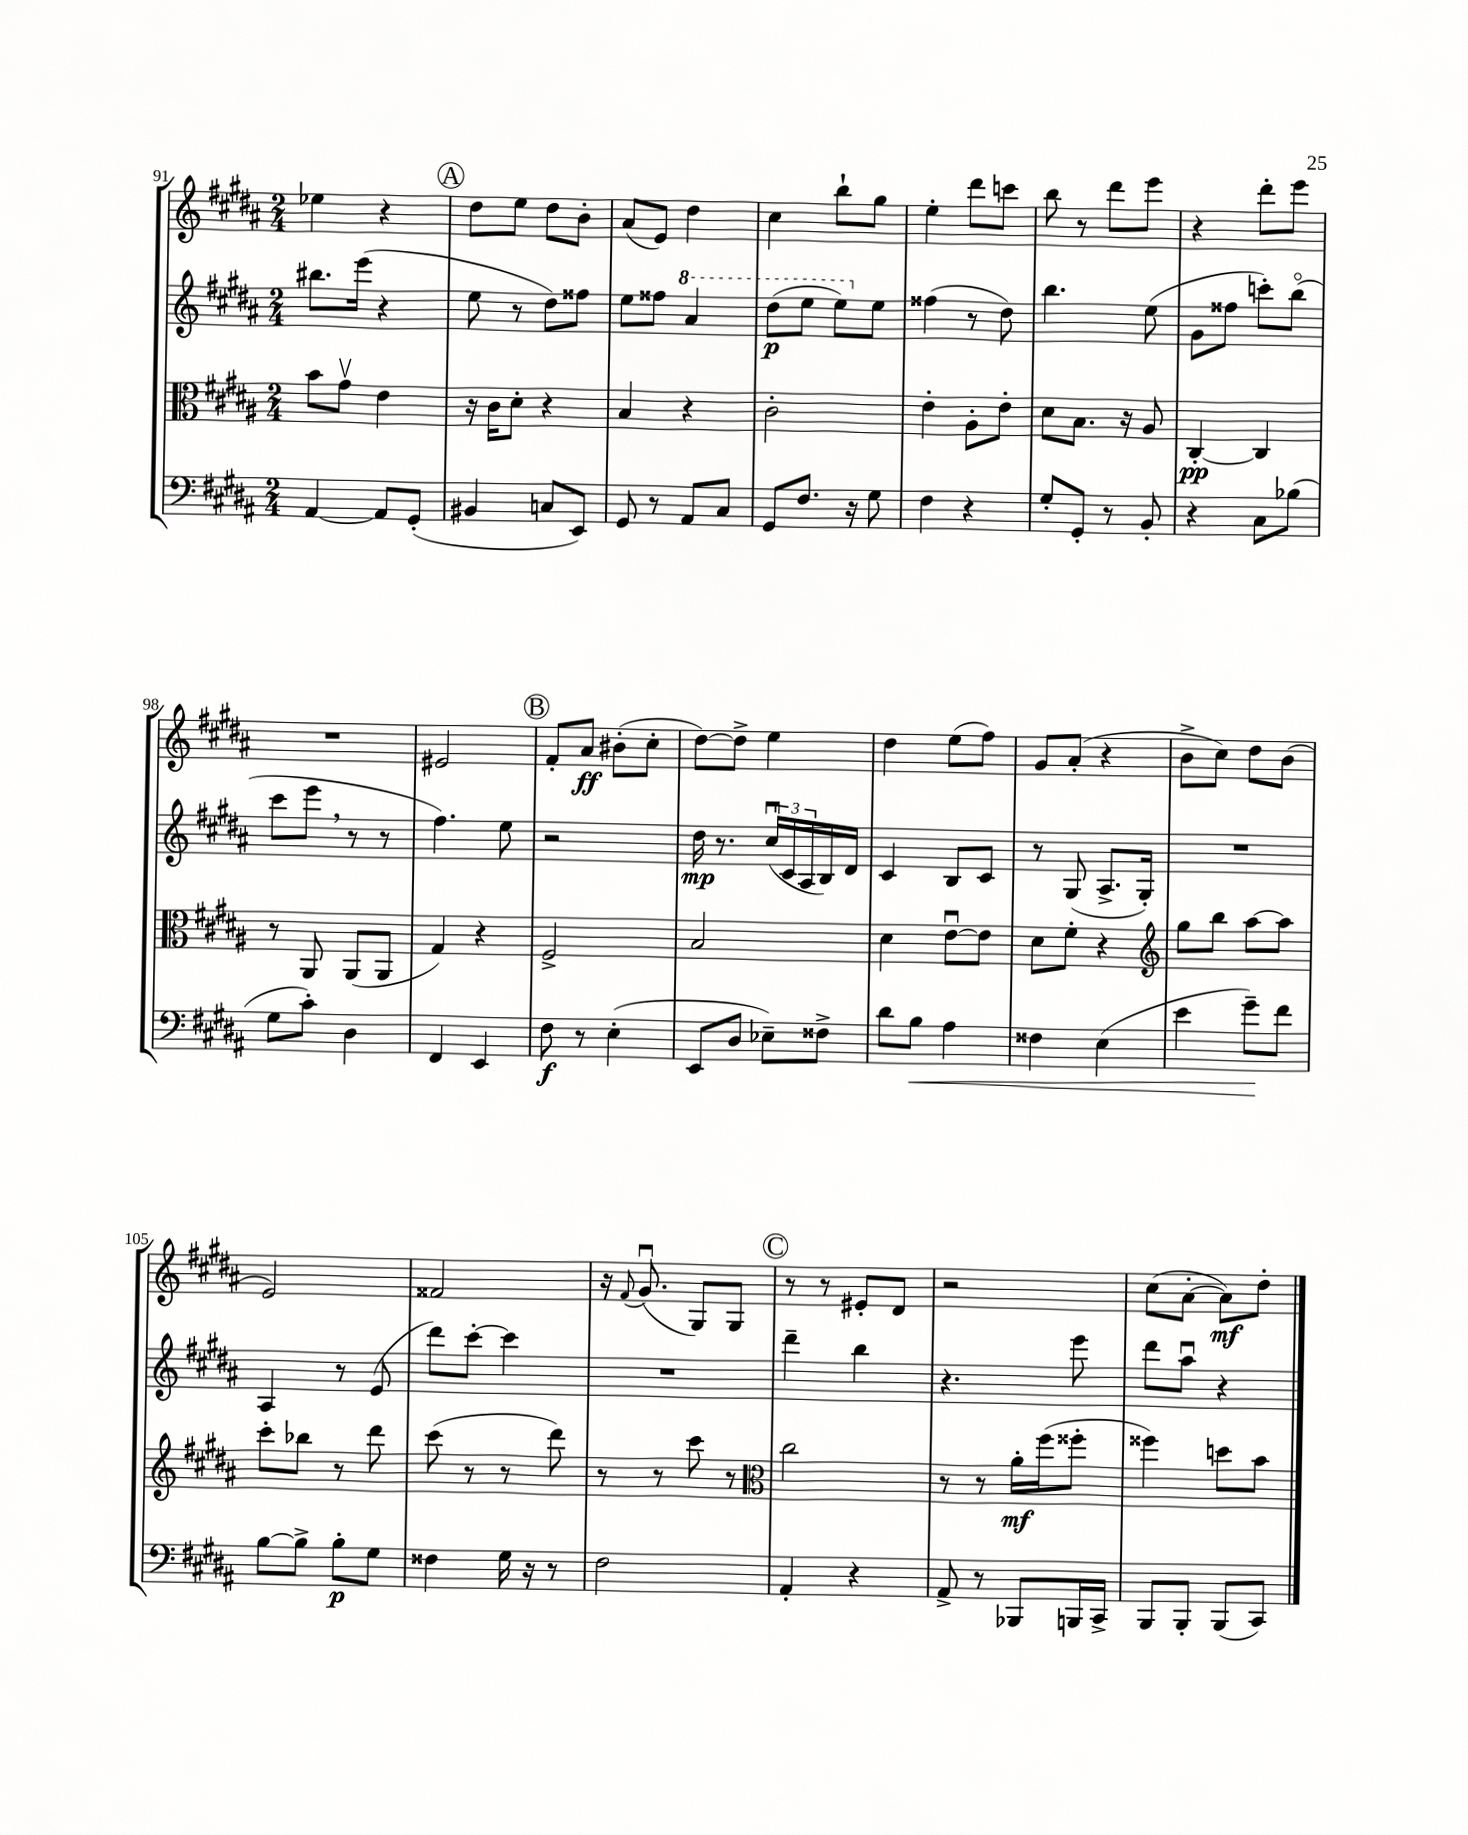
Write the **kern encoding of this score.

**kern	**kern	**kern	**kern
*staff4	*staff3	*staff2	*staff1
*clefF4	*clefC3	*clefG2	*clefG2
*k[f#c#g#d#a#]	*k[f#c#g#d#a#]	*k[f#c#g#d#a#]	*k[f#c#g#d#a#]
*M2/4	*M2/4	*M2/4	*M2/4
[4AA#	8b	8.bb#	4ee-
.	8g#v	.	.
.	.	(16eee	.
8AA#]	4e	4r	4r
(8GG#'	.	.	.
=	=	=	=
4BB#	16r	8ee	8dd#
.	16c#	.	.
.	8d#'	8r	8ee
8C	4r	8dd#)	8dd#
8EE)	.	8ff##	8b'
=	=	=	=
8GG#	4B	8ee	(8a#
8r	.	8ff##	8e)
8AA#	4r	4aa#	4dd#
8C#	.	.	.
=	=	=	=
8GG#	2c#'	(8ddd#	4cc#
8.F#	.	8eee	.
.	.	8eee)	8bb`
16r	.	.	.
8G#	.	8ee	8gg#
=	=	=	=
4F#	4e'	(4ff##	4ee'
4r	8A#'	8r	8ddd#
.	8e'	8dd#)	8ccc
=	=	=	=
8G#'	8d#	4.bb	8bb
8GG#'	8.B	.	8r
8r	.	.	8ddd#
.	16r	.	.
8BB'	8A#	(8ee	8eee
=	=	=	=
4r	[4C#'	8g#	4r
.	.	8ff##	.
8C#	4C#]	8ccc')	8ddd#'
(8B-	.	(8bbo	8eee
=	=	=	=
8G#	8r	8ccc#	2r
8c#')	8AA#	8eee	.
4D#	(8AA#	8r	.
.	8AA#	8r	.
=	=	=	=
4FF#	4G#)	4.ff#)	2e#
4EE	4r	.	.
.	.	8ee	.
=	=	=	=
8F#	2F#^	2r	8f#'
8r	.	.	8a#
(4E'	.	.	(8b#'
.	.	.	8cc#'
=	=	=	=
8EE	2B	16dd#	[8dd#)
.	.	8.r	.
8D#	.	.	8dd#^]
8E-~)	.	(24cc#u	4ee
.	.	24c#	.
.	.	24A#	.
8F##^	.	16B)	.
.	.	16d#	.
=	=	=	=
8d#	4d#	4c#	4dd#
8B	.	.	.
4A#	[8eu	8B	(8ee
.	8e]	8c#	8ff#)
=	=	=	=
4F##	8d#	8r	8g#
.	8f#'	(8G#	(8a#'
(4E	4r	8.A#^	4r
.	.	16G#')	.
=	=	=	=
*	*clefG2	*	*
4e	8gg#	2r	8b^
.	8bb	.	8cc#)
8g#~)	[8aa#	.	8dd#
8f#	8aa#]	.	(8b
=	=	=	=
[8B	8ccc#'	4A#	2e)
8B^]	8bb-	.	.
8B'	8r	8r	.
8G#	8ddd#	(8e	.
=	=	=	=
4F##	(8ccc#	8ddd#)	2f##
.	8r	[8ccc#'	.
16G#	8r	4ccc#]	.
16r	.	.	.
8r	8ddd#)	.	.
=	=	=	=
2F#	8r	2r	16r
.	.	.	8qqf#
.	.	.	(8.g#u
.	8r	.	.
.	8ccc#	.	8G#)
.	8r	.	8G#
=	=	=	=
*	*clefC3	*	*
4AA#'	2cc#	4ddd#~	8r
.	.	.	8r
4r	.	4bb	8e#'
.	.	.	8d#
=	=	=	=
8AA#^	8r	4.r	2r
8r	8r	.	.
8BBB-	16a#'	.	.
.	(16ff#	.	.
16BBB	8ff##'	8eee	.
16CC#^	.	.	.
=	=	=	=
8BBB	4ff##)	8ddd#	(8cc#
8BBB'	.	8aa#u	[8a#'
(8BBB	8dd	4r	8a#])
8CC#)	8b	.	8dd#'
==	==	==	==
*-	*-	*-	*-
